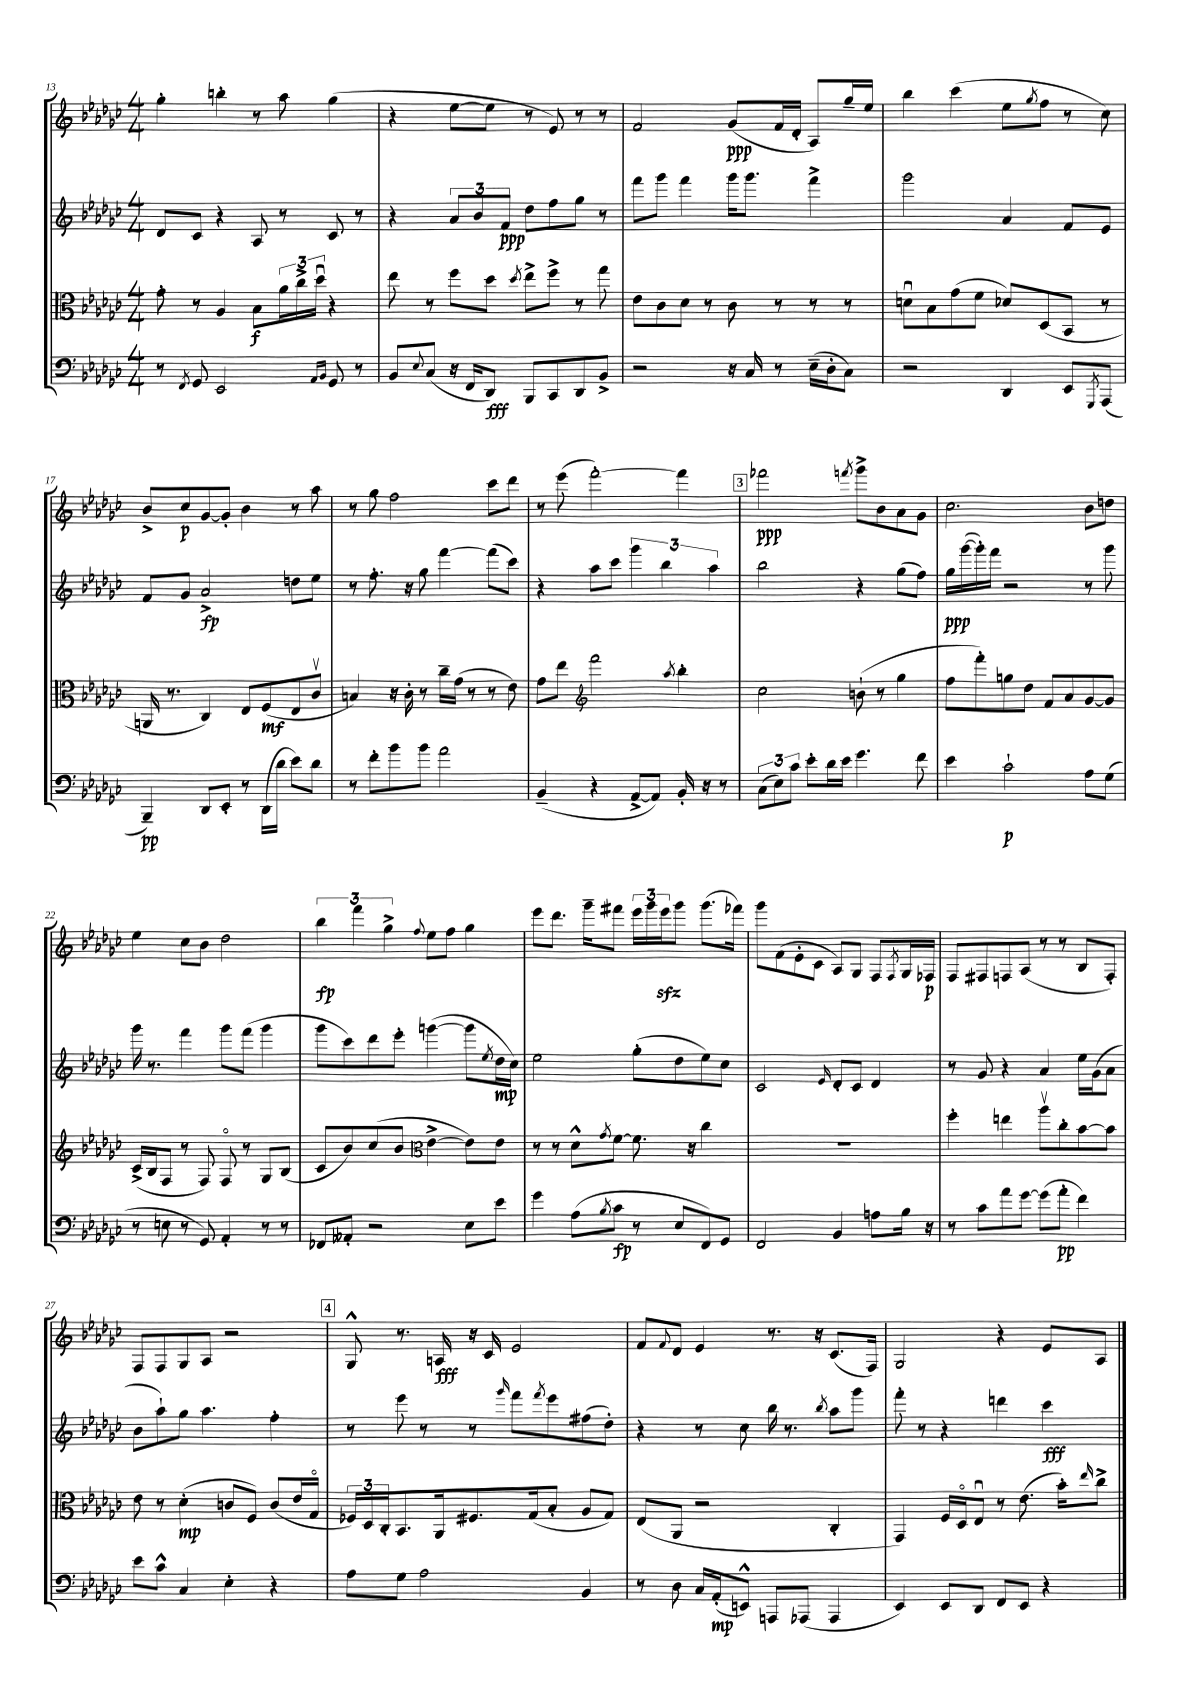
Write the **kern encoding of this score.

**kern	**kern	**kern	**kern
*staff4	*staff3	*staff2	*staff1
*clefF4	*clefC3	*clefG2	*clefG2
*k[b-e-a-d-g-c-]	*k[b-e-a-d-g-c-]	*k[b-e-a-d-g-c-]	*k[b-e-a-d-g-c-]
*M4/4	*M4/4	*M4/4	*M4/4
8r	8g-'	8d-	4gg-'
8qFF	.	.	.
8GG-	8r	8c-	.
2EE-	4A-	4r	4bb'
.	8B-	8A-	8r
.	24a-	8r	8aa-
.	24cc-^	.	.
.	24dd-u	.	.
16qqAA-	.	.	.
16qqBB-	.	.	.
8GG-	4r	8c-	(4gg-
8r	.	8r	.
=	=	=	=
8BB-	8ee-	4r	4r
8qqE-	.	.	.
(8C-	8r	.	.
16r	8ff	12a-	[8ee-
16FF	.	.	.
.	.	12b-	.
8DD-)	8dd-	.	8ee-]
.	.	12f	.
.	8qdd-	.	.
8BBB-	8ee-^	8dd-	8r
8CC-	8ff^	8ff	8e-)
8DD-	8r	8gg-	8r
8BB-^	8gg-	8r	8r
=	=	=	=
2r	8e-	8fff	2f
.	8c-	8ggg-	.
.	8d-	4fff	.
.	8r	.	.
16r	8c-	16ggg-	(8g-
16C-	.	8.ggg-	.
8r	8r	.	16f
.	.	.	16d-'
(16E-~	8r	4fff^	8A-)
16D-'	.	.	.
8C-)	8r	.	16gg-~
.	.	.	16ee-
=	=	=	=
2r	8du	2ggg-	4bb-
.	8B-	.	.
.	(8g-	.	(4ccc-
.	8f	.	.
4DD-	8d-)	4a-	8ee-
.	.	.	8qgg-
.	(8D-	.	8ff
8EE-	8BB-	8f	8r
8qGGG-	.	.	.
(8AAA-	8r	8e-	8cc-)
=	=	=	=
4BBB-~)	16AA	8f	8b-^
.	8.r	.	.
.	.	8g-	8cc-
8DD-	4C-)	2a-^	[8g-
8EE-'	.	.	8g-']
8r	8E-	.	4b-
(16DD-	(8F	.	.
16d-	.	.	.
8e-)	8E-	8dd	8r
8d-	8c-v	8ee-	8aa-
=	=	=	=
8r	4B)	8r	8r
8f'	.	8.ff'	8gg-
8b-	16r	.	2ff
.	16c-'	16r	.
8b-	8r	8gg-	.
2a-	16cc-~	[4fff	.
.	(16g-	.	.
.	8r	.	.
.	8r	(8fff]	8ccc-
.	8e-)	8ccc-)	8ddd-
=	=	=	=
(4BB-~	8g-	4r	8r
.	8ee-	.	(8eee-
*	*clefG2	*	*
4r	2fff	8aa-	[2fff')
.	.	8ccc-	.
[8AA-^	.	6ggg-	.
8AA-])	.	.	.
.	.	6bb-	.
.	8qaa-	.	.
16BB-'	4bb-'	.	4fff]
16r	.	.	.
.	.	6aa-	.
8r	.	.	.
=	=	=	=
(12C-	2cc-	2bb-	2fff-
12E-)	.	.	.
12c-	.	.	.
8e-'	.	.	.
16d-	.	.	.
16e-	.	.	.
.	.	.	8qfff
4.g-	(8b`	4r	8ggg-^
.	8r	.	8b-
.	4gg-	(8gg-	8a-
8f	.	8ff)	8g-
=	=	=	=
4e-	8ff	16gg-	2.cc-
.	.	([16ggg-	.
.	8fff')	16ggg-'])	.
.	.	16fff	.
2c-`	8gg	2r	.
.	8dd-	.	.
.	8f	.	.
.	8a-	.	.
8A-	[8g-	8r	8b-
(8G-	8g-]	8ggg-	8dd
=	=	=	=
8r	(16c-^	16ggg-	4ee-
.	16B-	8.r	.
8E	8F	.	.
8r	8r	4fff	8cc-
8GG-)	8F)	.	8b-
4AA-'	8Fo	8ggg-	2dd-
.	8r	(8fff	.
8r	8G-	4ggg-	.
8r	(8B-	.	.
=	=	=	=
8FF-	8c-	8ggg-	6bb-
8AA--'	8b-)	8ccc-)	.
.	.	.	6fff
2r	(8cc-	8ddd-	.
.	.	.	6gg-^
.	8b-	8eee-'	.
*	*clefC3	*	*
.	.	.	8qqff
.	[4e-^	([4ggg	8ee-
.	.	.	8ff
8E-	8e-])	8ggg]	4gg-
.	.	8qee-	.
8e-	8e-	16dd-	.
.	.	16cc-)	.
=	=	=	=
4g-	8r	2ee-	8eee-
.	8r	.	8.ddd-
(8A-	8d-^^	.	.
.	.	.	16ggg-~
8qB-	8qg-	.	.
8c-	[8f	.	8fff#
8r	8.f]	(8gg-'	24eee-
.	.	.	24ggg-
.	.	.	24eee-
8E-	.	8dd-	8ggg-
.	16r	.	.
8FF)	4cc-	8ee-)	(8.ggg-
8GG-	.	8cc-	.
.	.	.	16fff-)
=	=	=	=
2FF	1r	2c-	8ggg-
.	.	.	(8f
.	.	.	8e-'
.	.	.	8c-
.	.	16qqe-	.
4BB-	.	8d-'	8A-)
.	.	8c-	8G-
8A	.	4d-	8F
.	.	.	8qF
16B-	.	.	16G-
16r	.	.	16F-
=	=	=	=
8r	4ff'	8r	8F
8c-	.	8g-	8F#
8a-	4ee	4r	8F
[8g-	.	.	(8A-
(8g-]	8aa-v	4a-	8r
8a-'	8cc-'	.	8r
4f)	[8b-	16ee-	8B-
.	.	(16g-	.
.	8b-]	8a-	8F')
=	=	=	=
8e-	8e-	8b-	8F
8c-^^	8r	8aa-`)	8F
4C-	(4d-'	8gg-	8G-
.	.	4.aa-	8A-
4E-'	8c	.	2r
.	8F)	.	.
4r	(8c	4ff'	.
.	16e-	.	.
.	16G-o	.	.
=	=	=	=
8A-	24F-)	8r	8G-^^
.	24D-	.	.
.	24C-'	.	.
8G-	8.BB-	8eee-	8.r
2A-	.	8r	.
.	16AA-	.	16A
.	8.F#	8r	16r
.	.	.	16c-
.	.	16qqggg-	.
.	.	8fff	2e-
.	(16G-	.	.
.	.	8qfff	.
.	8B-'	8eee-	.
4BB-	8A-	(8ff#	.
.	8G-)	8dd-')	.
=	=	=	=
8r	(8E-	4r	8f
.	.	.	8qqf
8D-	8AA-	.	8d-
16C-	2r	8r	4e-
(16AA-'	.	.	.
8EE^^)	.	8cc-	.
8AAA	.	16bb-	8.r
.	.	8.r	.
(8AAA-	.	.	.
.	.	.	16r
.	.	8qbb-	.
4AAA-	4C-'	8aa-	(8.c-
.	.	8ggg-	.
.	.	.	16F)
=	=	=	=
4EE-)	4GG-)	8fff'	2G-
.	.	8r	.
8EE-	16F	4r	.
.	16D-o	.	.
8DD-	8E-u	.	.
8FF	8r	4ddd	4r
8EE-	(8.e-	.	.
4r	.	4ccc-	8e-
.	16b-')	.	.
.	16qqee-	.	.
.	8cc-^	.	8A-
==	==	==	==
*-	*-	*-	*-
